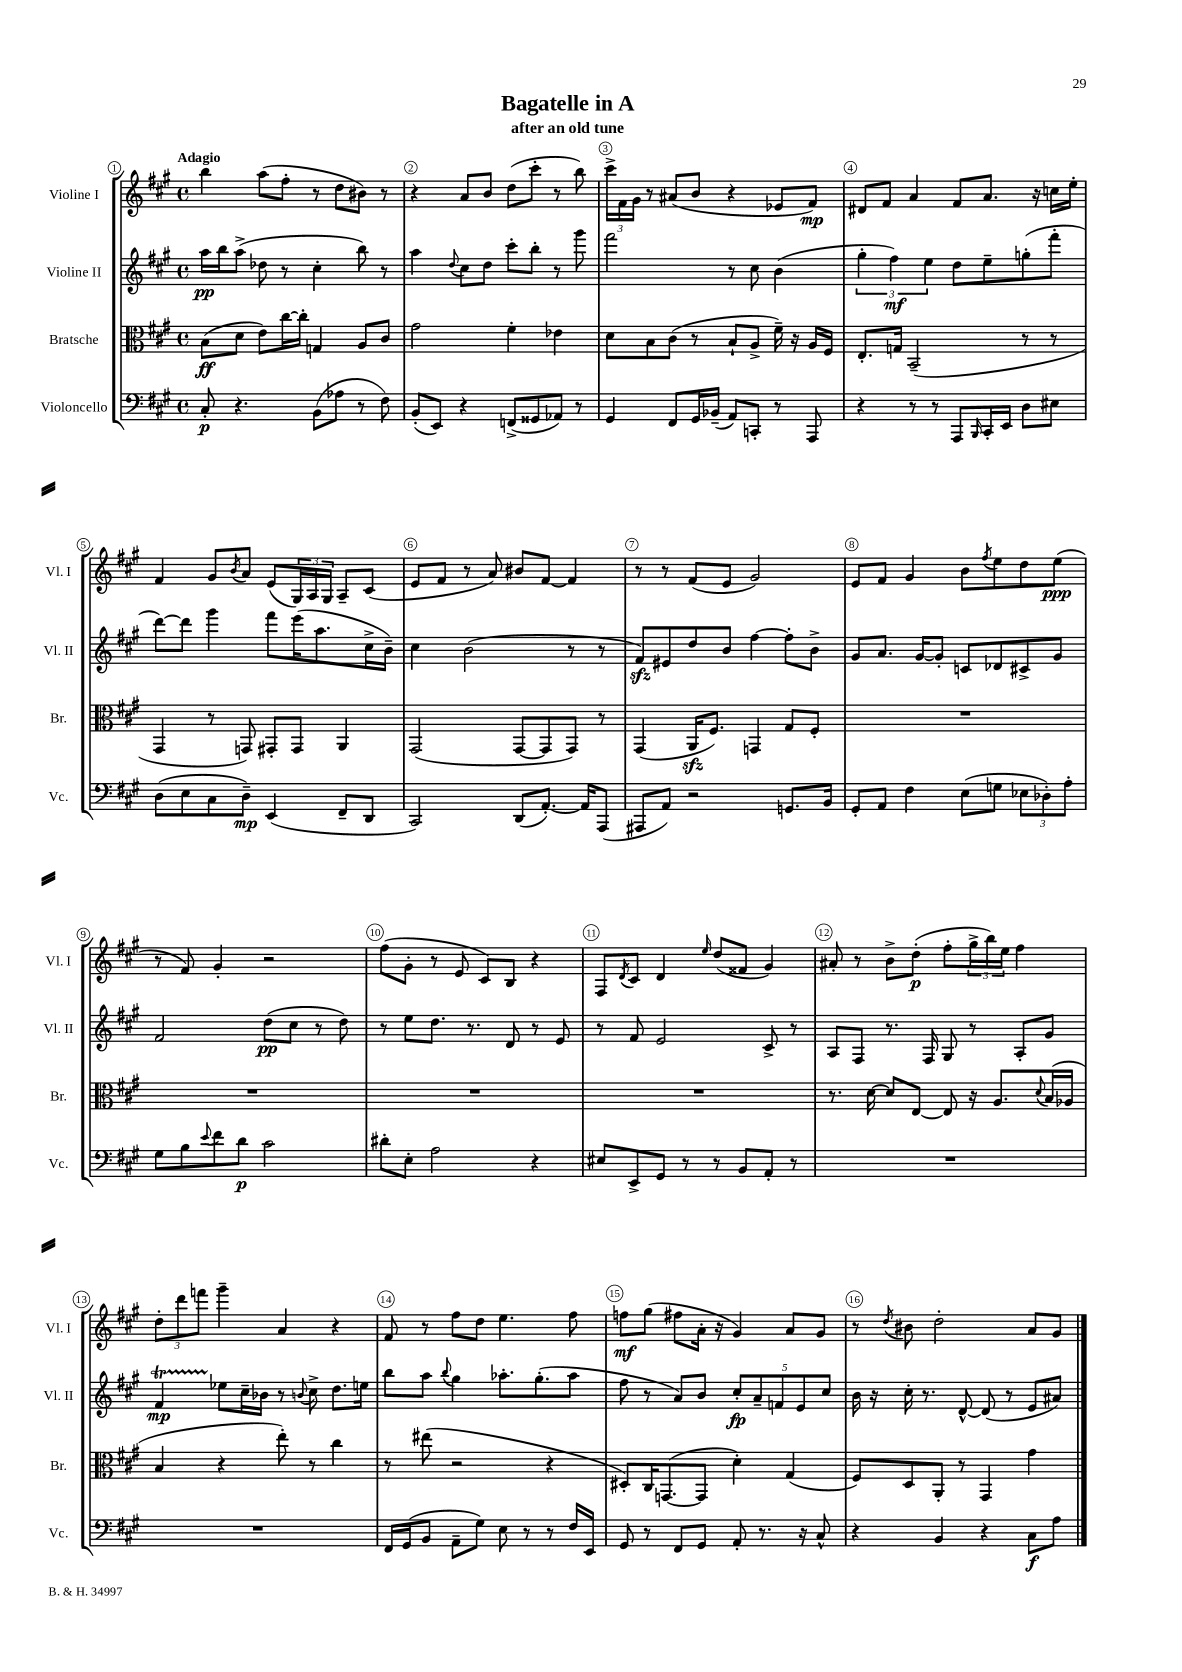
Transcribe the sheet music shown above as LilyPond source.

\header { title = "Bagatelle in A" subtitle = "after an old tune" }
<<
\new StaffGroup <<
\new Staff = "s0" \with { instrumentName = "Violine I" shortInstrumentName = "Vl. I" } {
    \clef treble \key a \major \defaultTimeSignature \time 4/4 \tempo "Adagio"
    b''4 a''8( fis''8-. r8 d''8 bis'8) r8 |
    r4 a'8 b'8 d''8( cis'''8-. r8 b''8) |
    \tuplet 3/2 { cis'''16-> fis'16 gis'16 } r8 ais'8( b'8 r4 ees'8 fis'8\mp) |
    dis'8 fis'8 a'4 fis'8 a'8. r16 c''16 e''16-. |
    fis'4 gis'8 \acciaccatura { b'8 } a'8 e'8( \tuplet 3/2 { gis16) a16 gis16 } a8-- cis'8( |
    e'8 fis'8 r8 a'8) bis'8 fis'8~ fis'4 |
    r8 r8 fis'8( e'8 gis'2) |
    e'8 fis'8 gis'4 b'8 \acciaccatura { fis''8 } e''8 d''8 e''8\ppp( |
    r8 fis'8) gis'4-. r2 |
    fis''8( gis'8-. r8 e'8 cis'8) b8 r4 |
    fis8 \acciaccatura { d'8 } cis'8 d'4 \grace { e''16 } d''8( fisis'8 gis'4) |
    ais'8-. r8 b'8-> d''8-.\p( fis''8-. \tuplet 3/2 { gis''16-> b''16) e''16 } fis''4 |
    \tuplet 3/2 { d''8-. d'''8 f'''8 } gis'''4-- a'4 r4 |
    fis'8 r8 fis''8 d''8 e''4. fis''8 |
    f''8\mf gis''8( fis''8 a'16-. r16 gis'4) a'8 gis'8 |
    r8 \acciaccatura { d''8 } bis'8 d''2-. a'8 gis'8 \bar "|." |
}
\new Staff = "s1" \with { instrumentName = "Violine II" shortInstrumentName = "Vl. II" } {
    \clef treble \key a \major \defaultTimeSignature \time 4/4
    a''16\pp b''16 a''8->( des''8 r8 cis''4-. b''8) r8 |
    a''4 \appoggiatura { d''8 } cis''8 d''8 cis'''8-. b''8-. r8 gis'''8 |
    fis'''2 r8 cis''8 b'4( |
    \tuplet 3/2 { gis''4-. fis''4\mf) e''4 } d''8 e''8-- g''8-.( fis'''8-. |
    d'''8~) d'''8 gis'''4 fis'''8 e'''16( a''8. cis''16-> b'16--) |
    cis''4 b'2( r8 r8 |
    fis'8\sfz) eis'8 d''8 b'8 fis''4~ fis''8-. b'8-> |
    gis'8 a'8. gis'16~ gis'8-. c'8 des'8 cis'8-> gis'8 |
    fis'2 d''8\pp( cis''8 r8 d''8) |
    r8 e''8 d''8. r8. d'8 r8 e'8 |
    r8 fis'8 e'2 cis'8-> r8 |
    a8 fis8 r8. fis16 gis8 r8 a8-. gis'8 |
    fis'4\startTrillSpan\mp ees''8\stopTrillSpan cis''16-- bes'16 r8 \appoggiatura { b'8 } cis''8-> d''8. e''16 |
    b''8 a''8 \appoggiatura { b''8 } gis''4 aes''8.-. gis''8.-.( aes''8 |
    fis''8 r8 a'8) b'8 \tuplet 5/4 { cis''8-.\fp a'8-- f'8 e'8 cis''8 } |
    b'16 r16 cis''16-. r8. d'8~-^ d'8( r8 e'8 ais'8) \bar "|." |
}
\new Staff = "s2" \with { instrumentName = "Bratsche" shortInstrumentName = "Br." } {
    \clef alto \key a \major \defaultTimeSignature \time 4/4
    b8\ff( d'8 e'8) cis''16~ cis''16-. g4 a8 cis'8 |
    gis'2 fis'4-. ees'4 |
    d'8 b8 cis'8( r8 b8-! a8-> fis'16--) r16 a16 fis16 |
    e8.-. g16 b,2--( r8 r8 |
    gis,4 r8 g,8) gis,8-. gis,8 a,4 |
    gis,2( gis,8~ gis,8 gis,8) r8 |
    gis,4( a,16\sfz fis8.) g,4 gis8 fis8-. |
    R1 |
    R1 |
    R1 |
    R1 |
    r8. d'16~ d'8 e8~ e8 r16 a8. \appoggiatura { d'8 } b16( aes16 |
    b4 r4 e''8-.) r8 cis''4 |
    r8 eis''8( r2 r4 |
    dis8-.) cis16 g,8.~( g,8 d'4-.) gis4( |
    fis8) d8 a,8-. r8 gis,4 gis'4 \bar "|." |
}
\new Staff = "s3" \with { instrumentName = "Violoncello" shortInstrumentName = "Vc." } {
    \clef bass \key a \major \defaultTimeSignature \time 4/4
    cis8-.\p r4. b,8( aes8 r8 fis8) |
    b,8-.( e,8) r4 f,8->( gisis,8 aes,8) r8 |
    gis,4 fis,8 gis,16 bes,16--( a,8) c,8-. r8 a,,8 |
    r4 r8 r8 a,,8 \grace { b,,16 } cis,16-. e,16 d8 eis8 |
    d8( e8 cis8 d8--\mp) e,4( fis,8-- d,8 |
    cis,2) d,8( a,8.~-.) a,16 a,,8( |
    ais,,8 a,8) r2 g,8. b,16 |
    gis,8-. a,8 fis4 e8( g8 \tuplet 3/2 { ees8 des8-.) a8-. } |
    gis8 b8 \appoggiatura { e'8 } fis'8 d'8\p cis'2 |
    dis'8-. e8-. a2 r4 |
    eis8 e,8-> gis,8 r8 r8 b,8 a,8-. r8 |
    R1 |
    R1 |
    fis,16 gis,16( b,8 a,8-- gis8) e8 r8 r8 fis16 e,16 |
    gis,8 r8 fis,8 gis,8 a,8-. r8. r16 cis8-^ |
    r4 b,4 r4 cis8\f a8 \bar "|." |
}
>>
>>
\layout { \context { \Score \override BarNumber.break-visibility = ##(#f #t #t) barNumberVisibility = #all-bar-numbers-visible \override BarNumber.stencil = #(make-stencil-circler 0.1 0.3 ly:text-interface::print) } }
